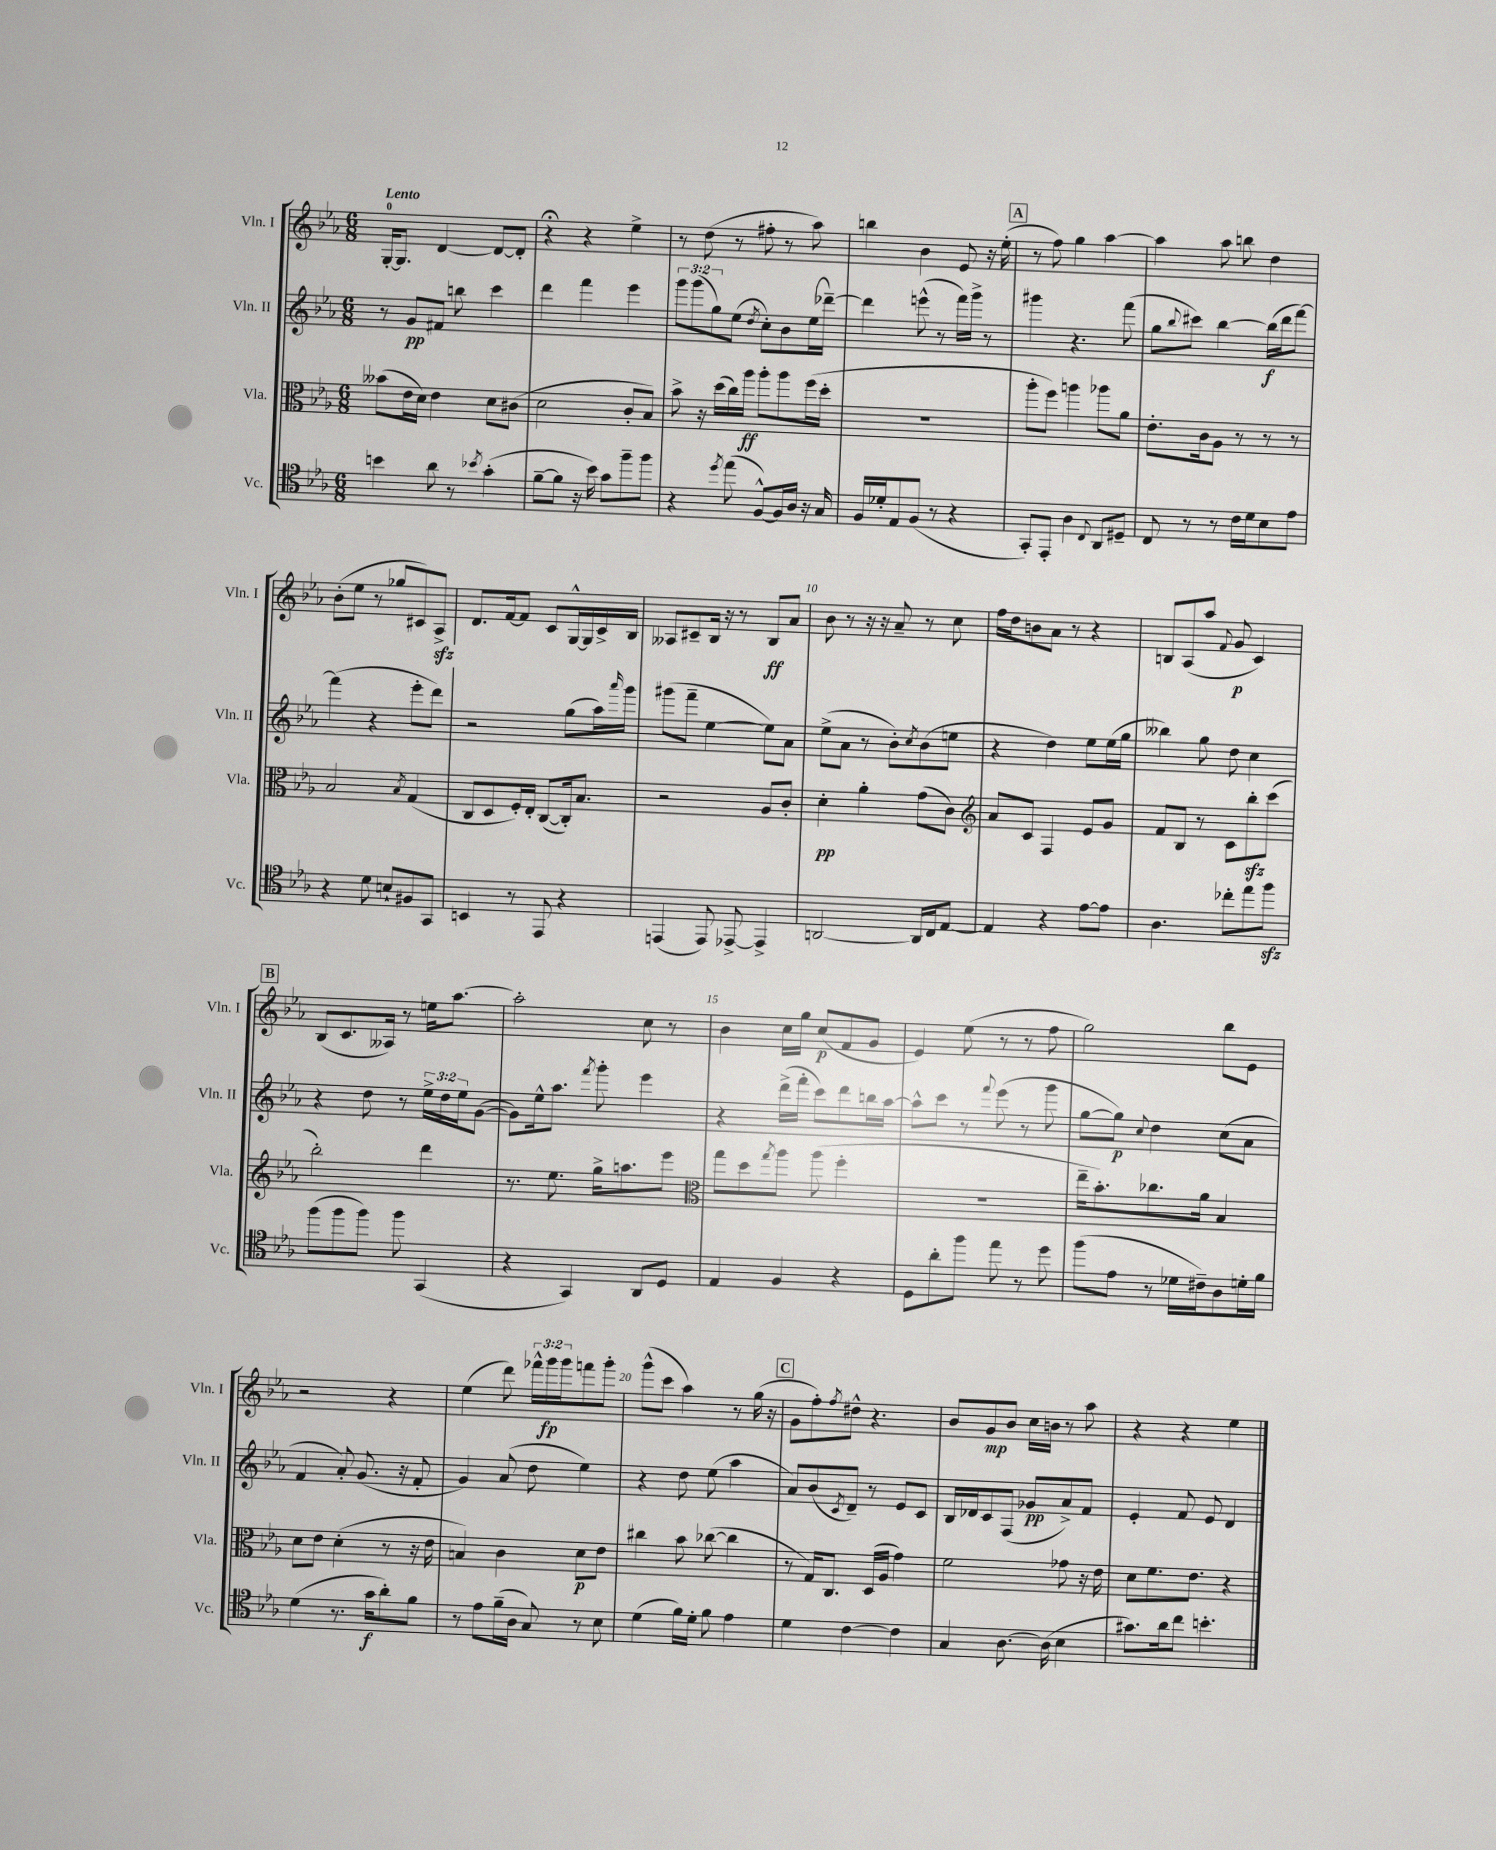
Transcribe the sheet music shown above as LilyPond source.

<<
\new StaffGroup <<
\new Staff = "s0" \with { instrumentName = "Vln. I" shortInstrumentName = "Vln. I" } {
    \clef treble \key ees \major \numericTimeSignature \time 6/8 \override Staff.TupletNumber.text = #tuplet-number::calc-fraction-text \tempo "Lento"
    g16-0~-. g8. d'4~ d'8~ d'8-. |
    r4\fermata r4 ees''4-> |
    r8 d''8( r8 fis''8-. r8 aes''8) |
    b''4 bes'4 ees'8 r16 ees''16-.( |
    \mark \markup { \box "A" } r8 f''8) g''4 aes''4~ |
    aes''4 aes''8 b''8 d''4 |
    bes'8-.( ees''8 r8 ges''8 cis'8) aes8->\sfz |
    d'8. f'16~ f'8 c'8 g16~-^ g16 c'16-> bes16 |
    aeses8 cis'8-- bes16 r16 r8 bes8\ff aes'8 |
    bes'8 r8 r16 r16 aes'8-- r8 c''8 |
    f''16 d''16 b'8 aes'8 r8 r4 |
    b8 aes8( aes''8 \appoggiatura { f'8 } g'8\p c'4) |
    \mark \markup { \box "B" } bes8( c'8. aeses16) r8 e''16 aes''8.~ |
    aes''2-. c''8 r8 |
    bes'4 c''16 g''16 c''8\p( f'8 g'8 |
    ees'4) ees''8( r8 r8 f''8 |
    g''2) bes''8 ees'8 |
    r2 r4 |
    ees''4( d'''8) \tuplet 3/2 { fes'''16-^ g'''16\fp g'''16 } f'''8 g'''8-. |
    g'''8-^( c'''8 aes''4) r8 g''16( r16 |
    \mark \markup { \box "C" } g'8 f''8-.) \acciaccatura { f''8 } dis''8-^ r4. |
    bes'8 g'8\mp bes'8 c''16 b'16 r8 aes''8 |
    r4 r4 ees''4 \bar "|." |
}
\new Staff = "s1" \with { instrumentName = "Vln. II" shortInstrumentName = "Vln. II" } {
    \clef treble \key ees \major \numericTimeSignature \time 6/8 \override Staff.TupletNumber.text = #tuplet-number::calc-fraction-text
    r8 g'8\pp fis'8 b''8 c'''4 |
    d'''4 f'''4 ees'''4 |
    \tuplet 3/2 { g'''8 g'''8( g''8) } ees''8( \acciaccatura { d''8 } c''8-.) bes'8 ees''16( des'''16~--) |
    des'''4 e'''8-^( r8 f'''16) g'''16-> r8 |
    \mark \markup { \box "A" } gis'''4 r4. f'''8( |
    g''8 \appoggiatura { bes''8 } cis'''8) bes''4~ bes''16\f( d'''16 f'''8~) |
    f'''4( r4 ees'''8-. d'''8) |
    r2 g''8( aes''16) \grace { aes'''16 } g'''16 |
    gis'''8( f'''8-- ees''4~ ees''8) aes'8 |
    ees''8->( aes'8 r8 bes'8-.) \acciaccatura { c''8 } bes'8( e''8 |
    r4 d''4) ees''8 ees''16( g''16 |
    beses''4) g''8 d''8 c''4 |
    \mark \markup { \box "B" } r4 d''8 r8 \tuplet 3/2 { ees''16-> d''16 ees''16 } g'8~( |
    g'8) ees''16-^ aes''8. \acciaccatura { f'''8 } g'''8-. ees'''4 |
    r4 d'''16->( f'''16-. c'''8) d'''8 b''16 aes''16~ |
    aes''8-^ c'''8 r8 \appoggiatura { f'''8 } ees'''8( r8 g'''8 |
    g''8~ g''8\p) \appoggiatura { c''8 } d''4 c''8( aes'8 |
    f'4 aes'8-.) g'8.( r16 f'8-. |
    g'4) aes'8( d''8 ees''4) |
    r4 d''8 ees''8( aes''4 |
    \mark \markup { \box "C" } aes'8) bes'8( \acciaccatura { c'8 } d'8--) r8 ees'8 c'8 |
    bes16 des'16 c'8 f8( ges'8\pp aes'8->) f'8 |
    ees'4-. f'8 ees'8 d'4 \bar "|." |
}
\new Staff = "s2" \with { instrumentName = "Vla." shortInstrumentName = "Vla." } {
    \clef alto \key ees \major \numericTimeSignature \time 6/8
    beses'8( ees'16 d'16) ees'4 d'8 cis'8( |
    d'2 c'8-. bes8) |
    bes'8-> r16 d''16( c''16) aes''16\ff aes''8-. aes''8 f''16( d''16-. |
    R2. |
    \mark \markup { \box "A" } aes''8-. f''8) a''4 aes''8 aes'8 |
    ees'8.-. c'16 aes8 r8 r8 r8 |
    bes2 \acciaccatura { bes8 } g4( |
    c8 d8 f16-.) ees16-. c8~( c16-.) bes8. |
    r2 aes8 c'8-. |
    d'4-.\pp aes'4-. g'8( c'8) |
    \clef treble aes'8 c'8 f4 ees'8 g'8 |
    f'8 bes8 r8 c'8 bes''8-.\sfz c'''8( |
    \mark \markup { \box "B" } bes''2-.) d'''4 |
    r8. ees''8. g''16-> a''8. ees'''8 |
    \clef alto g''8 d''8 \acciaccatura { g''8 } aes''8 aes''8( f''4-. |
    R2. |
    ees''16-- bes'8.-.) ces''8. aes'16 bes4 |
    d'8 ees'8 d'4-.( r8 r16 ees'16 |
    b4) c'4 d'8\p ees'8 |
    cis''4 bes'8 ces''8~( ces''4 |
    \mark \markup { \box "C" } r8 g16) c8. d16( aes16 g'4) |
    f'2 ges'8 r16 ees'16 |
    d'8 f'8. ees'8. r4 \bar "|." |
}
\new Staff = "s3" \with { instrumentName = "Vc." shortInstrumentName = "Vc." } {
    \clef tenor \key ees \major \numericTimeSignature \time 6/8
    b'4 aes'8 r8 \acciaccatura { bes'8 } g'4-.( |
    f'8~-- f'8 r16 bes'16) g'8 f''8-- f''8 |
    r4 \acciaccatura { d''8 } ees''8( f8~-^) f16 aes16 r16 g16 |
    f16 des'16-. ees8 f8( r8 r4 |
    \mark \markup { \box "A" } g,8-.) ees,8-. aes4 \appoggiatura { c8 } aes,8 dis8-- |
    c8 r8 r8 c'16 d'16 bes8 ees'8 |
    r4 d'8 b8-! fis8 g,8 |
    b,4 r8 ees,8 r4 |
    e,4( e,8) ees,8~-> ees,4-> |
    a,2~ a,16 c16 ees8~ |
    ees4 r4 ees'8~ ees'8 |
    aes4. ces''8-. ees''8 f''8\sfz |
    \mark \markup { \box "B" } f''8( f''8 f''8) f''8 g,4( |
    r4 g,4) aes,8 d8 |
    ees4 f4 r4 |
    d8 aes'8-. f''8 ees''8 r8 d''8 |
    f''8( ees'8 r8 des'16 cis'16--) aes8 d'16-. f'16 |
    d'4( r8. g'16\f aes'8-.) f'8 |
    r8 ees'8 f'16--( aes16 g8) r8 bes8 |
    d'4( f'16) d'16-. f'8 ees'4 |
    \mark \markup { \box "C" } d'4 c'4~ c'4 |
    g4 aes8.~ aes16( bes4 |
    gis'8.) aes'16 c''8 b'4.-. \bar "|." |
}
>>
>>
\layout { \context { \Score \override BarNumber.break-visibility = ##(#f #t #t) barNumberVisibility = #(every-nth-bar-number-visible 5) } }
